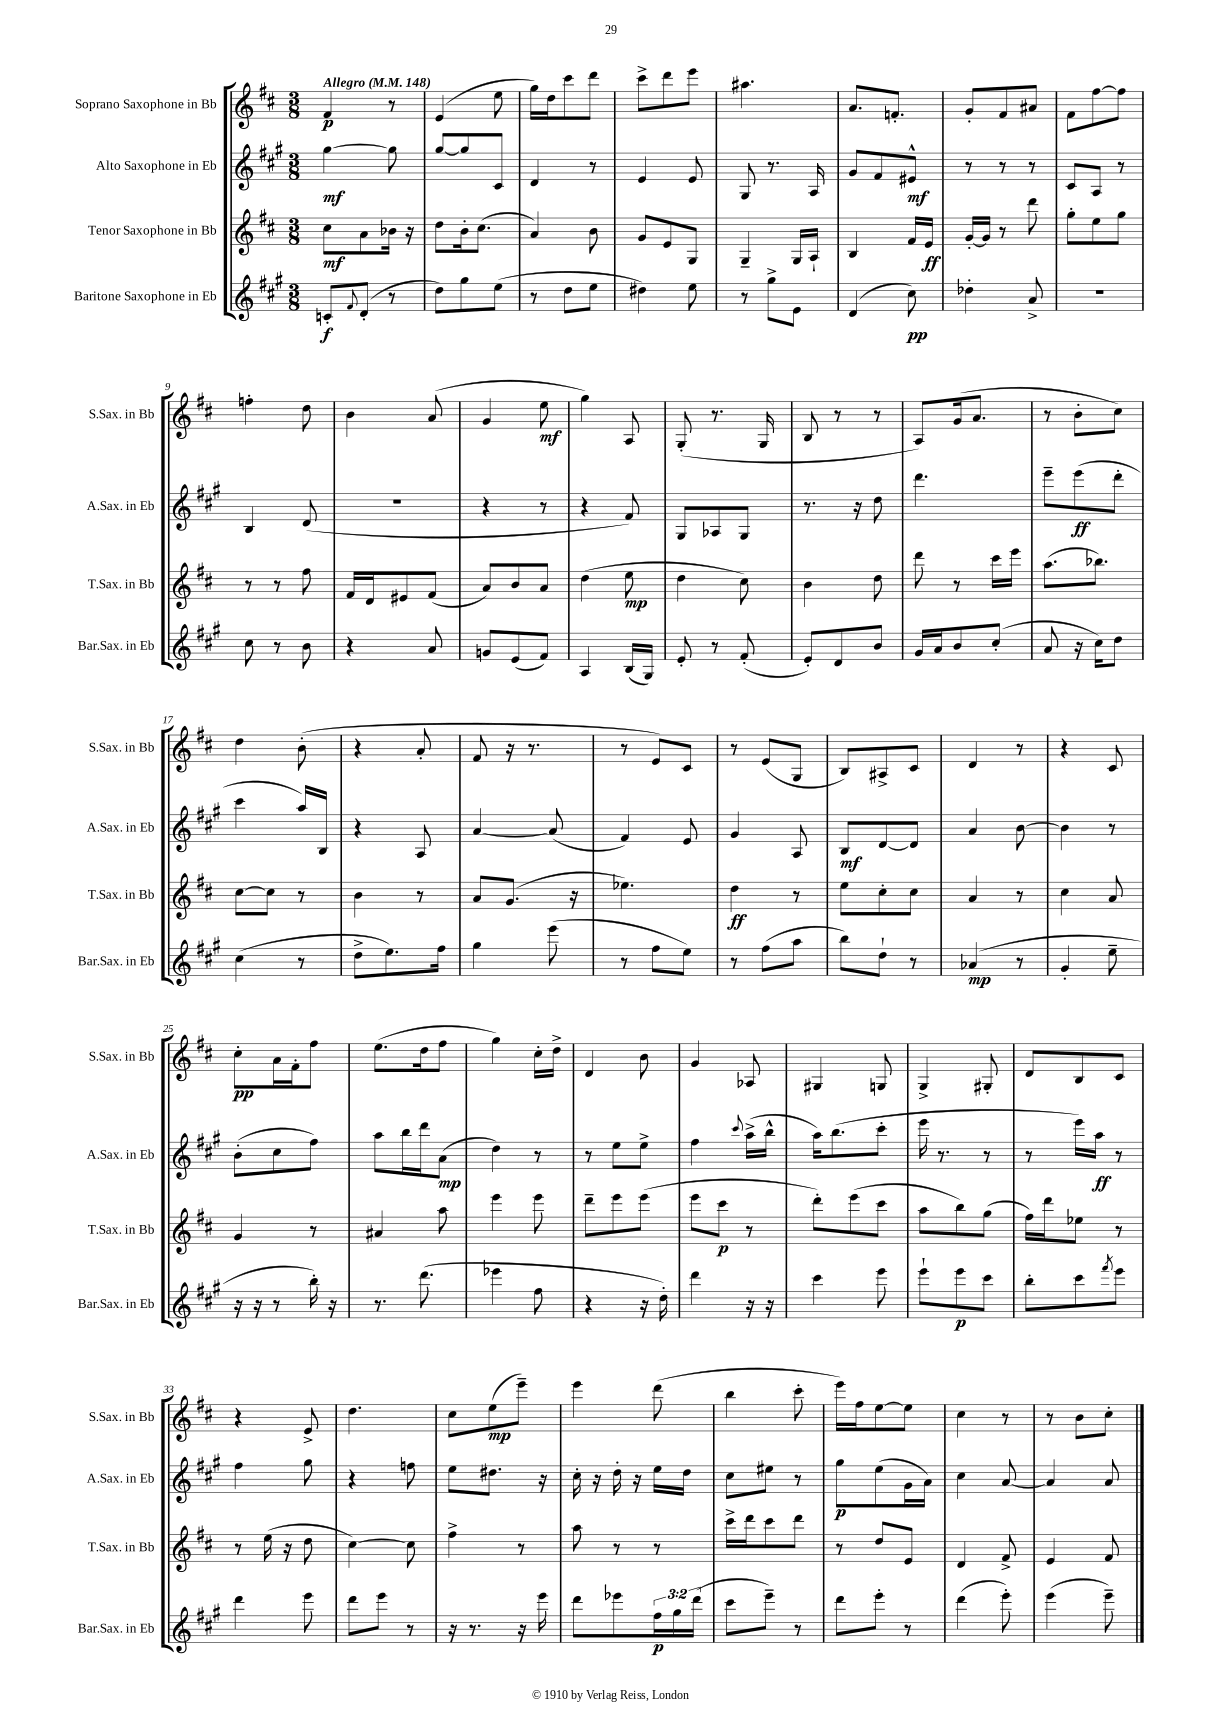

**kern	**kern	**kern	**kern
*staff4	*staff3	*staff2	*staff1
*clefG2	*clefG2	*clefG2	*clefG2
*k[f#c#g#]	*k[f#c#]	*k[f#c#g#]	*k[f#c#]
*M3/8	*M3/8	*M3/8	*M3/8
*MM148	*MM148	*MM148	*MM148
8c'	8cc#	[4gg#	4f#
8qqf#	.	.	.
(8d'	8a	.	.
8r	16b-	8gg#]	8r
.	16r	.	.
=	=	=	=
8dd)	8dd	[8gg#	(4e
8gg#	16b'	8gg#]	.
.	(8.cc#	.	.
(8ee	.	8c#	8ee
=	=	=	=
8r	4a)	4d	16gg)
.	.	.	16dd
8dd	.	.	8ccc#
8ee	8b	8r	8ddd
=	=	=	=
4dd#)	8g	4e	8ccc#^
.	8e	.	8ddd
8ee	8G	8e	8eee
=	=	=	=
8r	4G~	8G#	4.aa#
8gg#^	.	8.r	.
8e	16G	.	.
.	16A`	16A	.
=	=	=	=
(4d	4B	8g#	8.a
.	.	8f#	.
.	.	.	8.f'
8cc#)	16f#	8e#^^	.
.	16e	.	.
=	=	=	=
4dd-'	[16g'	8r	8g'
.	16g]	.	.
.	8r	8r	8f#
8a^	8ddd	8r	8a#
=	=	=	=
4.r	8gg'	8c#	8f#
.	8ee	8A	[8ff#
.	8gg	8r	8ff#]
=	=	=	=
8cc#	8r	4B	4ff'
8r	8r	.	.
8b	8ff#	(8d	8dd
=	=	=	=
4r	16f#	4.r	4b
.	16d	.	.
.	8e#	.	.
8a	(8f#	.	(8a
=	=	=	=
8g	8a)	4r	4g
(8e	8b	.	.
8f#)	8a	8r	8ee
=	=	=	=
4A	(4dd	4r	4gg)
(16B	8ee	8f#)	8A
16G#)	.	.	.
=	=	=	=
8e'	4dd	8G#	(8G'
8r	.	8A-	8.r
(8f#'	8cc#)	8G#	.
.	.	.	16G
=	=	=	=
8e')	4b	8.r	8B
8d	.	.	8r
.	.	16r	.
8b	8dd	8dd	8r
=	=	=	=
16g#	8ddd	4.ddd	8A)
16a	.	.	.
8b	8r	.	(16g
.	.	.	8.a
(8cc#'	16ccc#	.	.
.	16eee	.	.
=	=	=	=
8a	(8.aa	8eee~	8r
16r	.	(8eee	8b'
16cc#)	8.bb-)	.	.
8dd	.	8ddd'	8cc#)
=	=	=	=
(4cc#	[8cc#	4ccc#	4dd
.	8cc#]	.	.
8r	8r	16aa)	(8b'
.	.	16B	.
=	=	=	=
8dd^	4b	4r	4r
8.ee)	.	.	.
.	8r	8A	8a'
16ff#	.	.	.
=	=	=	=
4gg#	8a	[4a	8f#
.	(8.g	.	16r
.	.	.	8.r
(8eee	.	(8a]	.
.	16r	.	.
=	=	=	=
8r	4.ee-)	4f#)	8r
8ff#	.	.	8e)
8ee)	.	8e	8c#
=	=	=	=
8r	4dd	4g#	8r
(8ff#	.	.	(8e
8aa	8r	8A	8G
=	=	=	=
8bb)	8ee	8B	8B)
8dd`	8cc#'	[8d	8A#^
8r	8cc#	8d]	8c#
=	=	=	=
(4a-	4a	4a	4d
8r	8r	[8b	8r
=	=	=	=
4g#'	4cc#	4b]	4r
8ee~	8a	8r	8c#
=	=	=	=
16r	4g	(8b'	8cc#'
16r	.	.	.
8r	.	8cc#	16a
.	.	.	16f#'
16bb')	8r	8ff#)	8ff#
16r	.	.	.
=	=	=	=
8.r	4a#	8aa	(8.ee
.	.	16bb	.
(8.ddd	.	16ddd	16dd
.	8aa	(8a	8ff#
=	=	=	=
4eee-	4eee	4dd)	4gg)
8ff#	8eee	8r	16cc#'
.	.	.	16dd^
=	=	=	=
4r	8ddd~	8r	4d
.	8eee	8ee	.
16r	(8eee	8ee^	8b
16dd')	.	.	.
=	=	=	=
4ddd	8eee	4ff#	4g
.	8ccc#	.	.
.	.	8qqccc#	.
16r	8r	(16aa^	8A-
16r	.	16bb^^	.
=	=	=	=
4ccc#	8ddd')	16aa)	4G#
.	.	(8.bb	.
.	(8eee	.	.
8eee	8ccc#	8ccc#'	8G
=	=	=	=
8eee`	8aa	16eee	4G^
.	.	8.r	.
8eee	8bb)	.	.
8ccc#	(8gg	8r	8G#'
=	=	=	=
8bb'	16ff#)	8r	8d
.	16ddd	.	.
8ccc#	8ee-	16eee)	8B
.	.	16aa	.
8qfff#	.	.	.
8eee	8r	8r	8c#
=	=	=	=
4ddd	8r	4ff#	4r
.	(16ee	.	.
.	16r	.	.
8eee	8dd	8gg#	8e^
=	=	=	=
8ddd	[4cc#)	4r	4.dd
8eee	.	.	.
8r	8cc#]	8ff	.
=	=	=	=
16r	4ff#^	8ee	8cc#
8.r	.	.	.
.	.	8.dd#	(8ee
16r	8r	.	8eee~)
16eee	.	16r	.
=	=	=	=
8ddd	8aa	16cc#'	4eee
.	.	16r	.
8eee-	8r	16dd'	.
.	.	16r	.
24ff#	8r	16ee	(8ddd
24gg#	.	.	.
.	.	16dd	.
(24ddd	.	.	.
=	=	=	=
8ccc#	16ccc#^	8cc#	4bb
.	16ddd	.	.
8eee~)	8ccc#	8ee#	.
8r	8ddd	8r	8ccc#'
=	=	=	=
8ddd	8r	8gg#	16eee)
.	.	.	16ff#
8eee'	8dd	(8ee	[8ee
8r	8e	16g#	8ee]
.	.	16a)	.
=	=	=	=
(4ddd	4d	4cc#	4cc#
8eee')	8f#^	[8a	8r
=	=	=	=
(4eee	4e	4a]	8r
.	.	.	8b
8eee~)	8f#	8a	8cc#'
==	==	==	==
*-	*-	*-	*-
